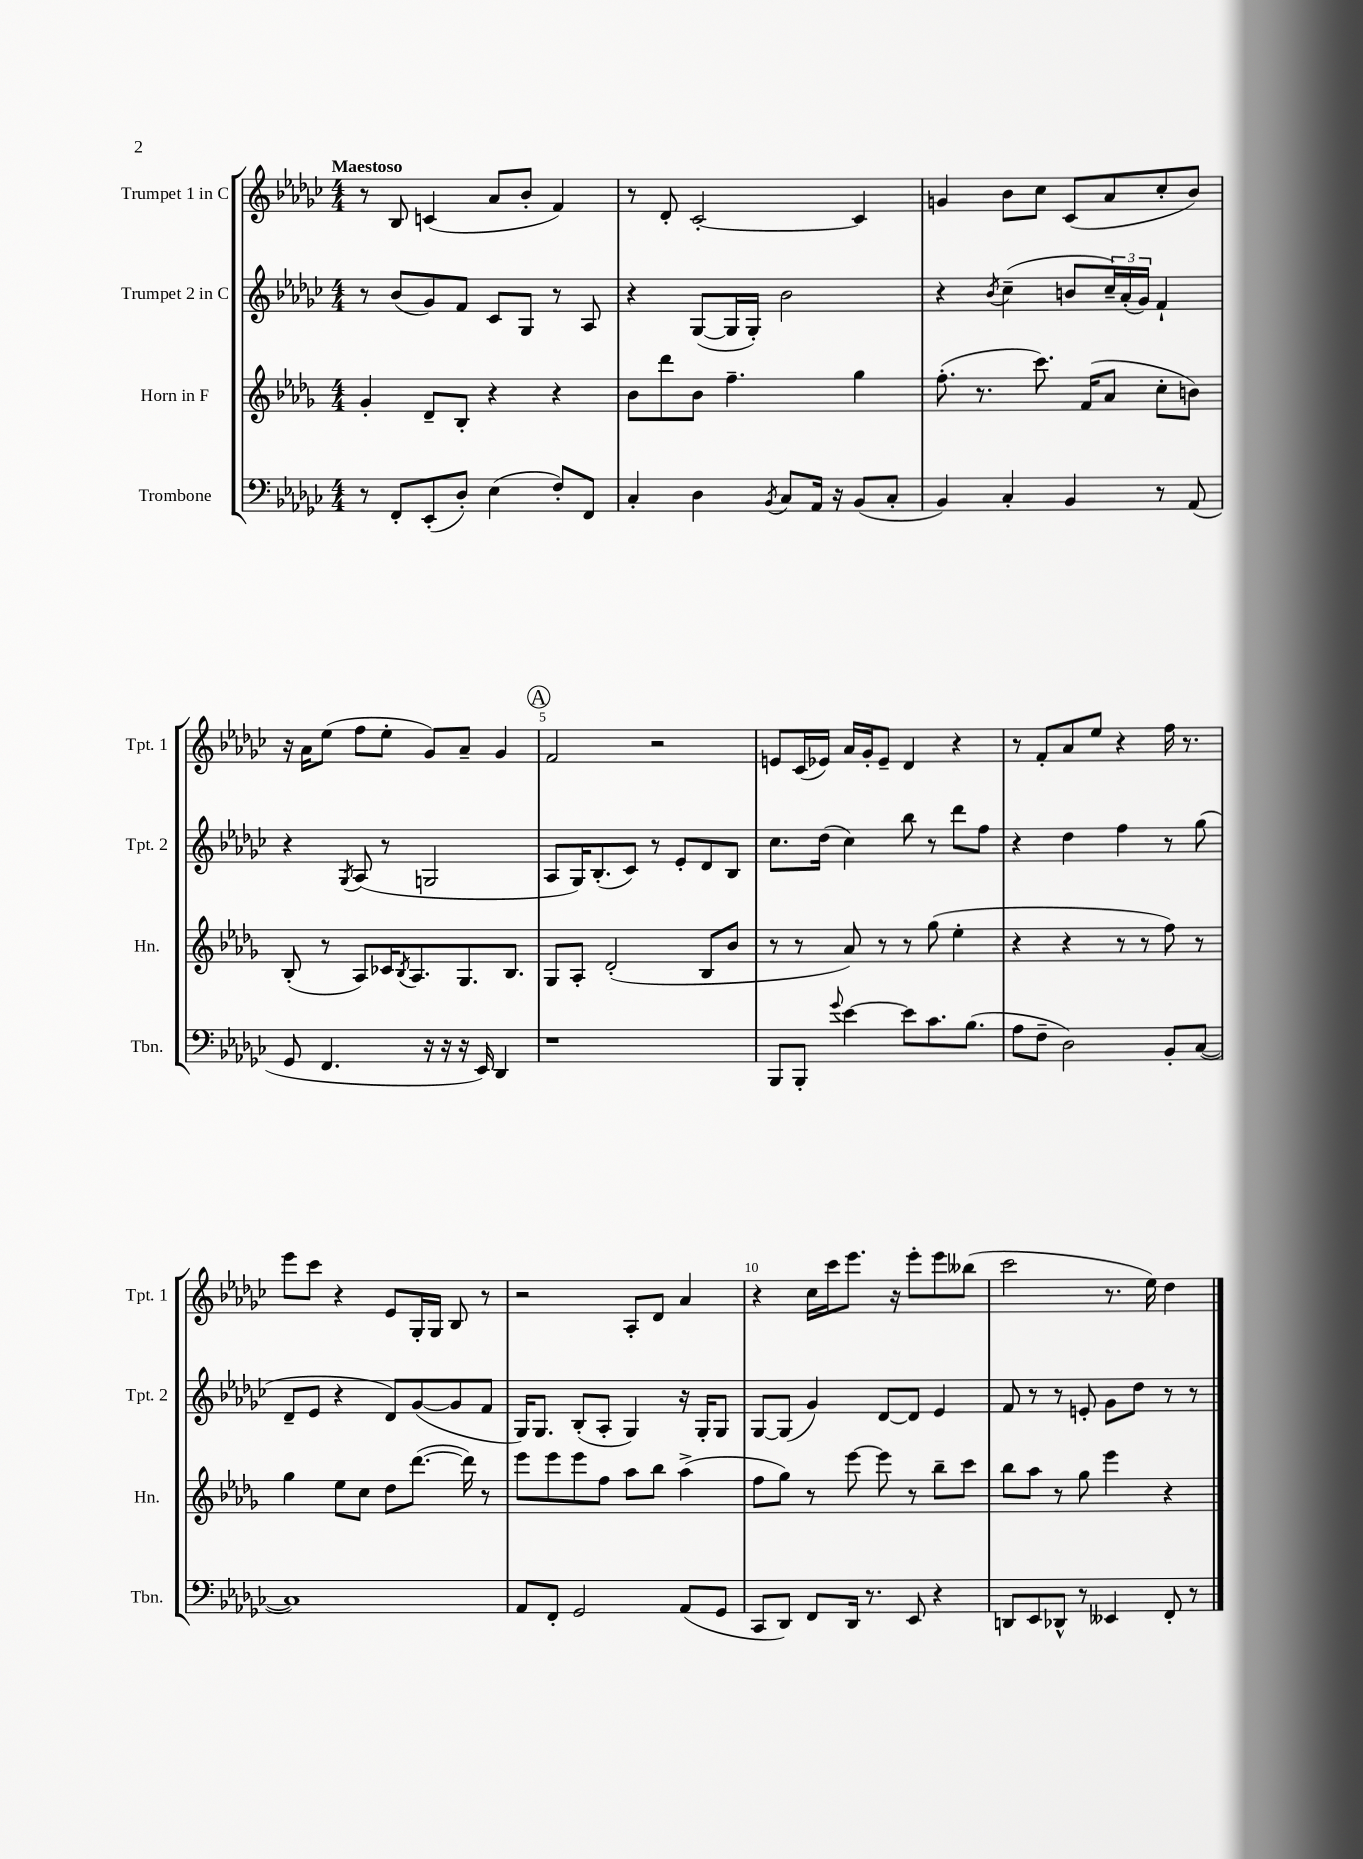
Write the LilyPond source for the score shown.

<<
\new StaffGroup <<
\new Staff = "s0" \with { instrumentName = "Trumpet 1 in C" shortInstrumentName = "Tpt. 1" } {
    \clef treble \key ges \major \numericTimeSignature \time 4/4 \tempo "Maestoso"
    r8 bes8 c'4( aes'8 bes'8-. f'4) |
    r8 des'8-. ces'2~-. ces'4 |
    g'4 bes'8 ces''8 ces'8( aes'8 ces''8-. bes'8) |
    r16 aes'16 ees''8( f''8 ees''8-. ges'8) aes'8-- ges'4 |
    \mark \markup { \circle "A" } f'2 r2 |
    e'8 ces'16( ees'16) aes'16 ges'16-. ees'8-- des'4 r4 |
    r8 f'8-. aes'8 ees''8 r4 f''16 r8. |
    ees'''8 ces'''8 r4 ees'8 ges16-. ges16 bes8 r8 |
    r2 aes8-. des'8 aes'4 |
    r4 ces''16 ces'''16 ees'''8. r16 ees'''8-. ees'''8 beses''8( |
    ces'''2 r8. ees''16) des''4 \bar "|." |
}
\new Staff = "s1" \with { instrumentName = "Trumpet 2 in C" shortInstrumentName = "Tpt. 2" } {
    \clef treble \key ges \major \numericTimeSignature \time 4/4
    r8 bes'8( ges'8) f'8 ces'8 ges8 r8 aes8 |
    r4 ges8~( ges16 ges16-.) bes'2 |
    r4 \acciaccatura { bes'8 } ces''4--( b'8 \tuplet 3/2 { ces''16--) aes'16-.( ges'16) } f'4-! |
    r4 \acciaccatura { ges8 } aes8( r8 g2 |
    \mark \markup { \circle "A" } aes8 ges16) bes8.-.( ces'8) r8 ees'8-. des'8 bes8 |
    ces''8. des''16( ces''4) bes''8 r8 des'''8 f''8 |
    r4 des''4 f''4 r8 ges''8( |
    des'8-- ees'8 r4 des'8) ges'8~( ges'8 f'8 |
    ges16) ges8. bes8-.( aes8-. ges4) r16 ges16-. ges8 |
    ges8~ ges8( ges'4) des'8~ des'8 ees'4 |
    f'8 r8 r8 e'8-. ges'8 des''8 r8 r8 \bar "|." |
}
\new Staff = "s2" \with { instrumentName = "Horn in F" shortInstrumentName = "Hn." } {
    \clef treble \key des \major \numericTimeSignature \time 4/4
    ges'4-. des'8-- bes8-. r4 r4 |
    bes'8 des'''8 bes'8 f''4.-- ges''4 |
    f''8.-.( r8. c'''8.) f'16( aes'8 c''8-. b'8) |
    bes8-.( r8 aes8) ces'16 \acciaccatura { bes8 } aes8. ges8. bes8. |
    \mark \markup { \circle "A" } ges8 aes8-. des'2-.( bes8 bes'8 |
    r8 r8 aes'8) r8 r8 ges''8( ees''4-. |
    r4 r4 r8 r8 f''8) r8 |
    ges''4 ees''8 c''8 des''8 des'''8.~( des'''16) r8 |
    ees'''8 ees'''8 ees'''8 f''8 aes''8 bes''8 aes''4->( |
    f''8 ges''8) r8 ees'''8~ ees'''8 r8 bes''8-- c'''8 |
    bes''8 aes''8 r8 ges''8 ees'''4 r4 \bar "|." |
}
\new Staff = "s3" \with { instrumentName = "Trombone" shortInstrumentName = "Tbn." } {
    \clef bass \key ges \major \numericTimeSignature \time 4/4
    r8 f,8-. ees,8-.( des8-.) ees4( f8-.) f,8 |
    ces4-. des4 \acciaccatura { bes,8 } ces8 aes,16 r16 bes,8( ces8-. |
    bes,4) ces4-. bes,4 r8 aes,8( |
    ges,8 f,4. r16 r16 r16 ees,16) des,4 |
    \mark \markup { \circle "A" } r1 |
    bes,,8 bes,,8-. \appoggiatura { ges'8 } ees'4~ ees'8 ces'8. bes8.( |
    aes8 f8-- des2) bes,8-. ces8~( |
    ces1) |
    aes,8 f,8-. ges,2 aes,8( ges,8 |
    ces,8 des,8) f,8 des,16 r8. ees,8 r4 |
    d,8 ees,8 des,8-^ r8 eeses,4 f,8-. r8 \bar "|." |
}
>>
>>
\layout { \context { \Score \override BarNumber.break-visibility = ##(#f #t #t) barNumberVisibility = #(every-nth-bar-number-visible 5) } }
